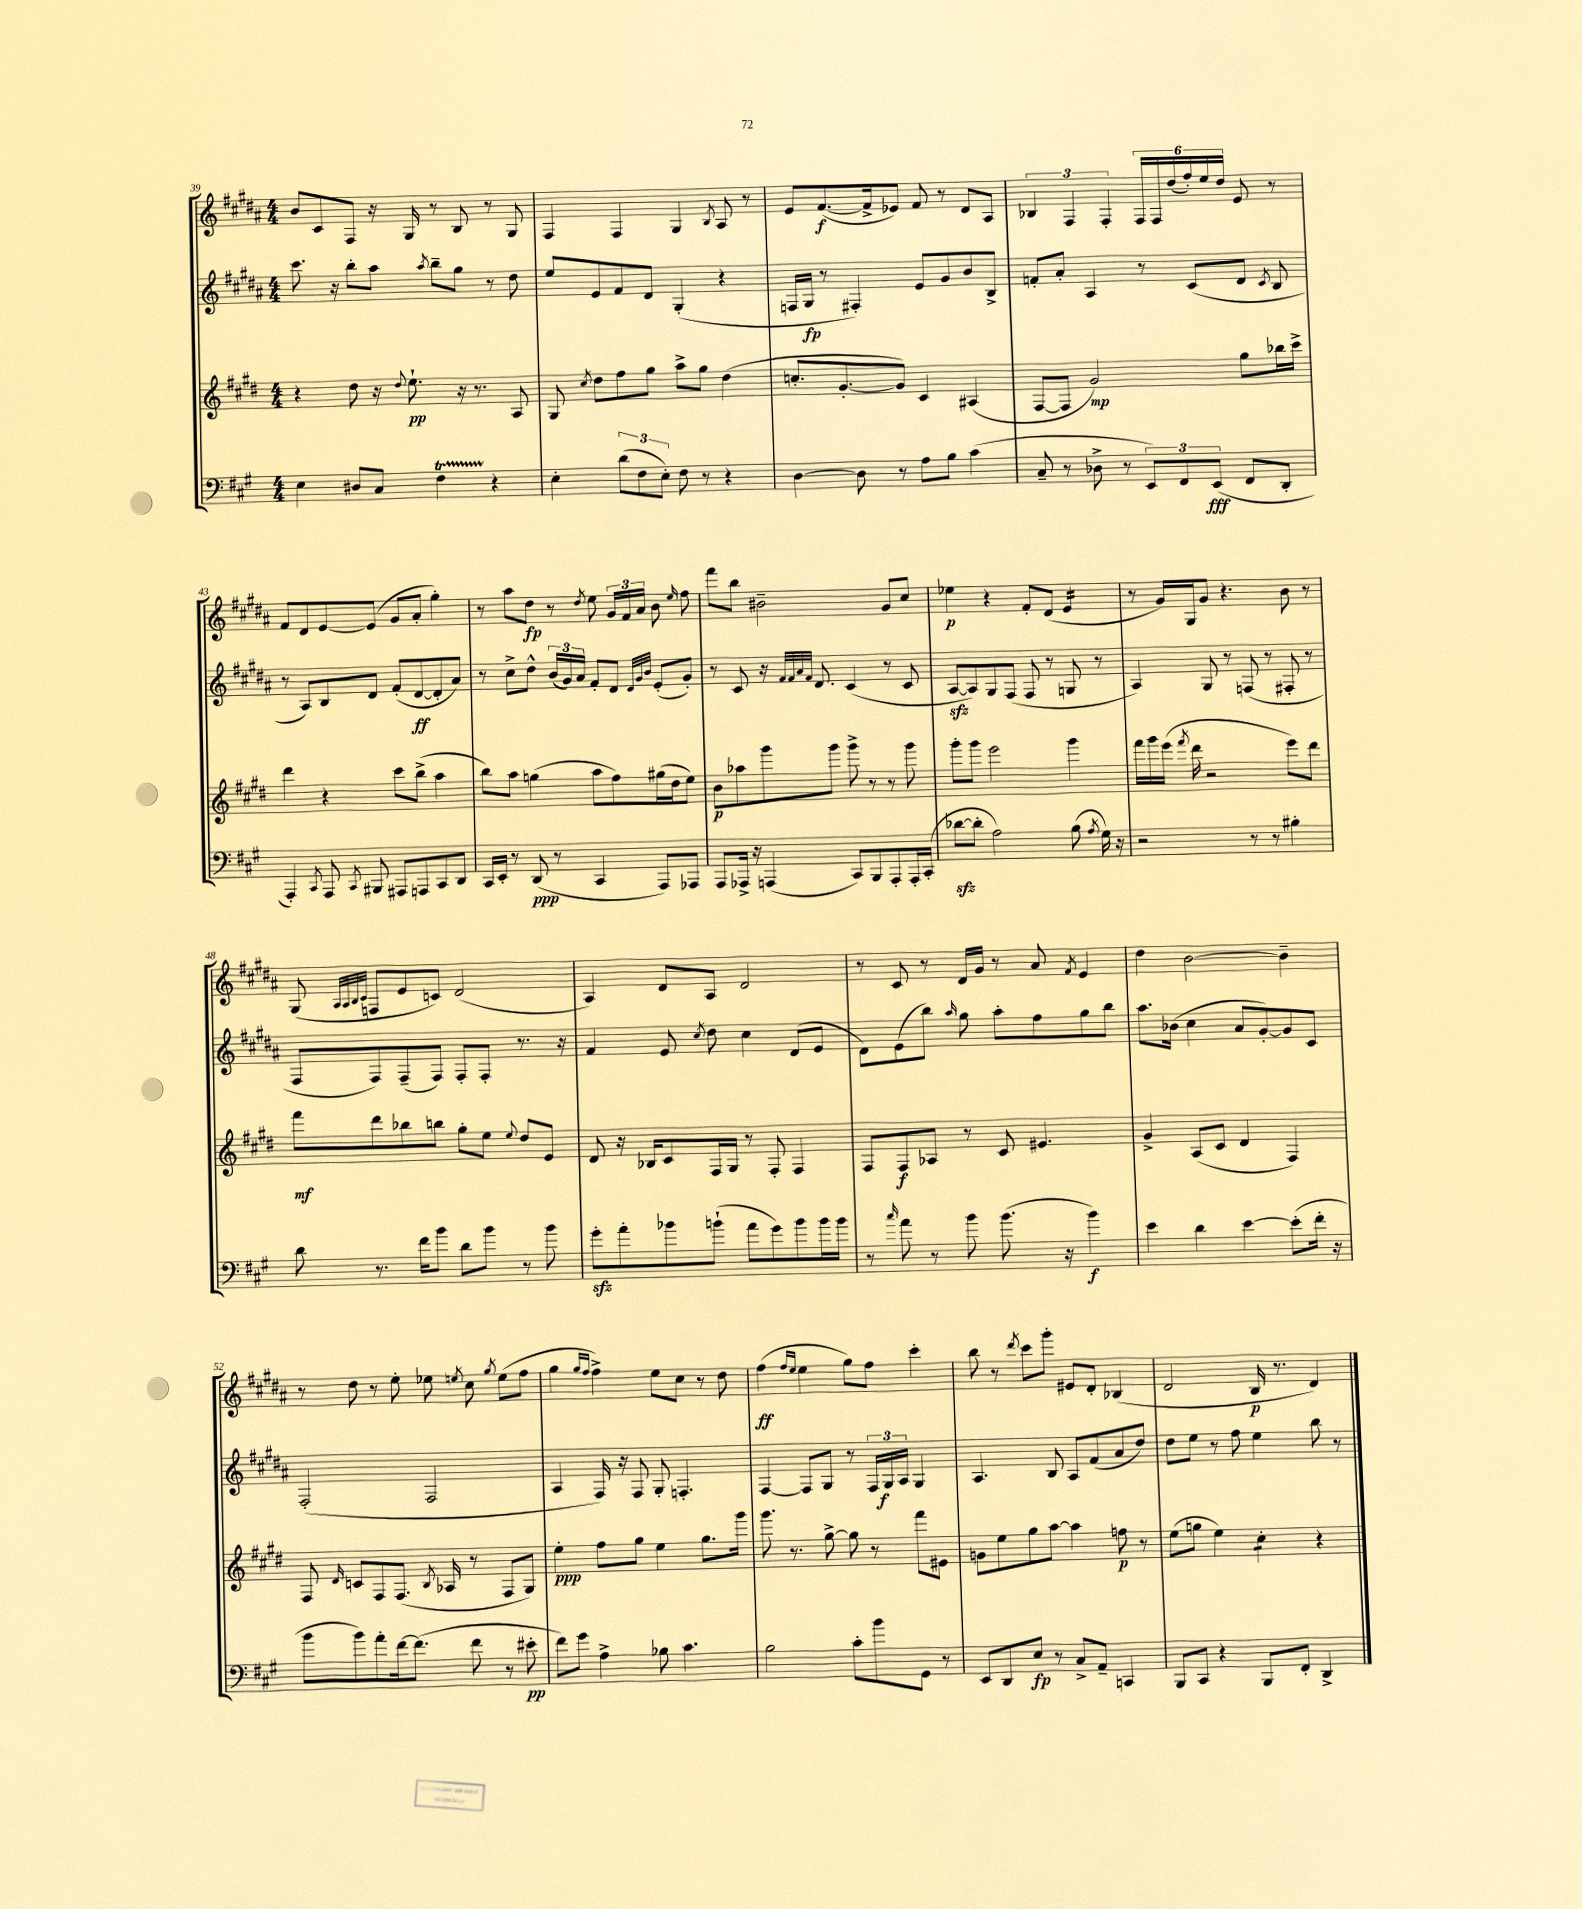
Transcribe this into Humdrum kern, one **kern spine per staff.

**kern	**kern	**kern	**kern
*staff4	*staff3	*staff2	*staff1
*clefF4	*clefG2	*clefG2	*clefG2
*k[f#c#g#]	*k[f#c#g#d#]	*k[f#c#g#d#a#]	*k[f#c#g#d#a#]
*M4/4	*M4/4	*M4/4	*M4/4
4E	4r	8.ccc#	8b
.	.	.	8c#
.	.	16r	.
8D#	8dd#	8bb'	8F#
8C#	16r	8aa#	16r
.	8qqdd#	.	.
.	8.ee`	.	16G#
.	.	8qaa#	.
4F#	.	8bb~	8r
.	16r	8gg#	8B
.	8.r	.	.
4r	.	8r	8r
.	8A	8dd#	8G#
=	=	=	=
4E'	8G#	8ee	4F#
.	8qcc#	.	.
.	8dd#	8e	.
(12d	8ff#	8f#	4F#
12F#	.	.	.
.	8gg#	8d#	.
12E')	.	.	.
8F#	8aa^	(4G#'	4G#
8r	8gg#	.	.
.	.	.	8qB
4r	(4dd#	4r	8A#
.	.	.	8r
=	=	=	=
[4D	8.cc'	16F	8e
.	.	16G#	.
.	.	8r	([8.f#
.	[8.g#'	.	.
8D]	.	4F#')	.
.	.	.	16f#^]
8r	8g#])	.	8e-)
8A	4c#	8e	8f#
8B	.	8g#	8r
(4c#	(4A#	8b	8d#
.	.	8B^	8A#
=	=	=	=
8C#~	[8F#	8f'	6B-
8r	8F#]	8a#'	.
.	.	.	6F#
8D-^	2g#)	4A#	.
.	.	.	6F#'
8r	.	.	.
12EE)	.	8r	24F#
.	.	.	24F#
12FF#	.	.	(24dd#
.	.	(8c#	24ff#')
(12EE	.	.	24ee
.	.	.	24dd#
8FF#	8gg#	8d#	8e
.	.	8qc#	.
8DD'	16bb-	8B	8r
.	16ccc#^	.	.
=	=	=	=
4AAA')	4ddd#	8r	8f#
.	.	8A#)	8d#
8qCC#	.	.	.
8AAA	4r	8B	[8e
8qCC#	.	.	.
8BBB#	.	8d#	(8e]
8AAA#	8ccc#	(8f#'	8g#
8AAA	(8bb^	[8d#	8a#'
8CC#	4aa	8d#']	4gg#')
8DD	.	8a#)	.
=	=	=	=
16CC#	8bb)	8r	8r
16EE'	.	.	.
8r	8aa	8cc#^	8aa#
(8DD	(4gg	8dd#^^	8dd#
8r	.	(24b	8r
.	.	24g#)	.
.	.	24a#	.
.	.	.	8qdd#
4CC#	8aa	8f#'	8ee
.	8ff#)	8d#	24g#
.	.	.	24f#
.	.	.	24a#
.	.	32qqd#	.
.	.	32qqg#	.
.	.	32qqb	.
8AAA)	(16gg#	(8e'	8b
.	16dd#	.	.
.	.	.	16qqee
8AAA-	8ee)	8g#')	8ff#
=	=	=	=
8AAA	8b	8r	8fff#
16AAA-^	8aa-	8c#	8bb
16r	.	.	.
(4AAA	8ggg#	16r	2b#~
.	.	32qqf#	.
.	.	32qqf#	.
.	.	32qqa#	.
.	.	32qqf#	.
.	.	8.d#	.
.	8ggg#	.	.
8CC#)	8ggg#^	(4c#	.
8BBB	8r	.	.
8AAA'	8r	8r	8g#
16AAA'	8ggg#	8c#	8cc#
(16CC#'	.	.	.
=	=	=	=
[8d-	8ggg#'	[8A#	4ee-
8d-']	8ggg#	8A#])	.
2A)	2eee	8G#	4r
.	.	(8F#	.
.	.	8F#	8f#'
.	.	8r	(8d#
(8B	4ggg#	8G	4e
8qA	.	.	.
16G#)	.	8r	.
16r	.	.	.
=	=	=	=
2r	16fff#	4A#)	8r
.	16ggg#	.	.
.	(16eee	.	16g#)
.	8qfff#	.	.
.	16ddd#	.	16G#
.	2r	8G#	8g#
.	.	8r	4.r
8r	.	(8F	.
8r	.	8r	.
4B#'	8eee)	8F#'	8b
.	8ddd#	8r	8r
=	=	=	=
8d	8fff#	8F#	(8G#
.	.	.	32qqA#
.	.	.	32qqA#
.	.	.	32qqB
.	.	.	32qqc#
8.r	8ddd#	8F#)	8F
.	8bb-	(8F#~	8e
16f#	.	.	.
8b	8bb	8F#)	8c)
8d	8gg#'	8F#'	(2d#
8b	8ee	8F#'	.
.	8qqee	.	.
8r	8dd#	8.r	.
8b	8e	.	.
.	.	16r	.
=	=	=	=
8g#'	8d#	4f#	4A#)
8a'	16r	.	.
.	16B-	.	.
8b-	8c#	8e	8d#
.	.	8qcc#	.
(8b`	16F#	8dd#	8A#
.	16G#	.	.
8a	8r	4cc#	2d#
8g#)	8F#'	.	.
8b	4F#	(8d#	.
16b	.	8e	.
16b	.	.	.
=	=	=	=
8r	8F#	8d#)	8r
16qqcc#	.	.	.
8a	8F#	(8e	8c#
8r	8A-	8bb)	8r
.	.	16qqaa#	.
8b	8r	8gg#	16d#
.	.	.	16g#
(8.b	8c#	8aa#'	8r
.	4.e#	8ff#	8a#
16r	.	.	.
.	.	.	8qf#
4b)	.	8gg#	4e
.	.	8bb	.
=	=	=	=
4e	4g#^	8.aa#	4dd#
.	.	(16b-	.
4d	(8A	4cc#	[2b
.	8c#	.	.
[4e	4d#	8a#	.
.	.	[8g#')	.
(8e']	4F#)	8g#]	4b~]
16f#'	.	8c#	.
16r	.	.	.
=	=	=	=
8b	8F#	(2F#'	8r
.	16qqd#	.	.
8b)	8c	.	8dd#
8a'	8F#	.	8r
[16f#	(8.F#	.	8ee'
(8.f#]	.	.	.
.	.	2F#	8ee-
.	8qB	.	.
.	16A-	.	.
.	.	.	8qee
8f#	8r	.	8cc#
.	.	.	8qgg#
8r	8F#	.	(8ee
8e#'	8G#)	.	8ff#
=	=	=	=
8f#)	4ee'	4A#	4gg#
8g#	.	.	.
.	.	.	16qqgg#
.	.	.	16qqff#
4A^	8ff#	16F#)	4ff#^)
.	.	16r	.
.	8gg#	8F#	.
8B-	4ee	8G#'	8ee
4.c#	.	4.F'	8cc#
.	8.gg#	.	8r
.	.	.	8dd#
.	16ggg#	.	.
=	=	=	=
2B	8.ggg#	[4F#	(4ff#
.	8.r	.	.
.	.	.	16qqff#
.	.	.	16qqee
.	.	8F#]	4ee
.	[8gg#^	8G#	.
8c#'	8gg#]	8r	8gg#)
8b	8r	24F#	8ff#
.	.	24G#	.
.	.	24A#	.
8GG#	8fff#	4G#	4ccc#'
8r	8e#	.	.
=	=	=	=
8EE	8g	4.A#	8bb
8DD	8ee	.	8r
.	.	.	8qddd#
8E	8gg#	.	8ccc#
8r	[8aa	8B	8ggg#'
8C#^	4aa]	8A#	8e#
8AA~	.	(8f#	8d#'
4CC	8ff	8a#	(4B-
.	8r	8dd#)	.
=	=	=	=
8BBB	(8ee	8dd#	2d#
8CC#	8gg	8ee	.
4r	4ee)	8r	.
.	.	8ff#	.
8BBB	4cc#'	4ee	16B
.	.	.	8.r
8FF#'	.	.	.
4DD^	4r	8bb	4d#)
.	.	8r	.
==	==	==	==
*-	*-	*-	*-
